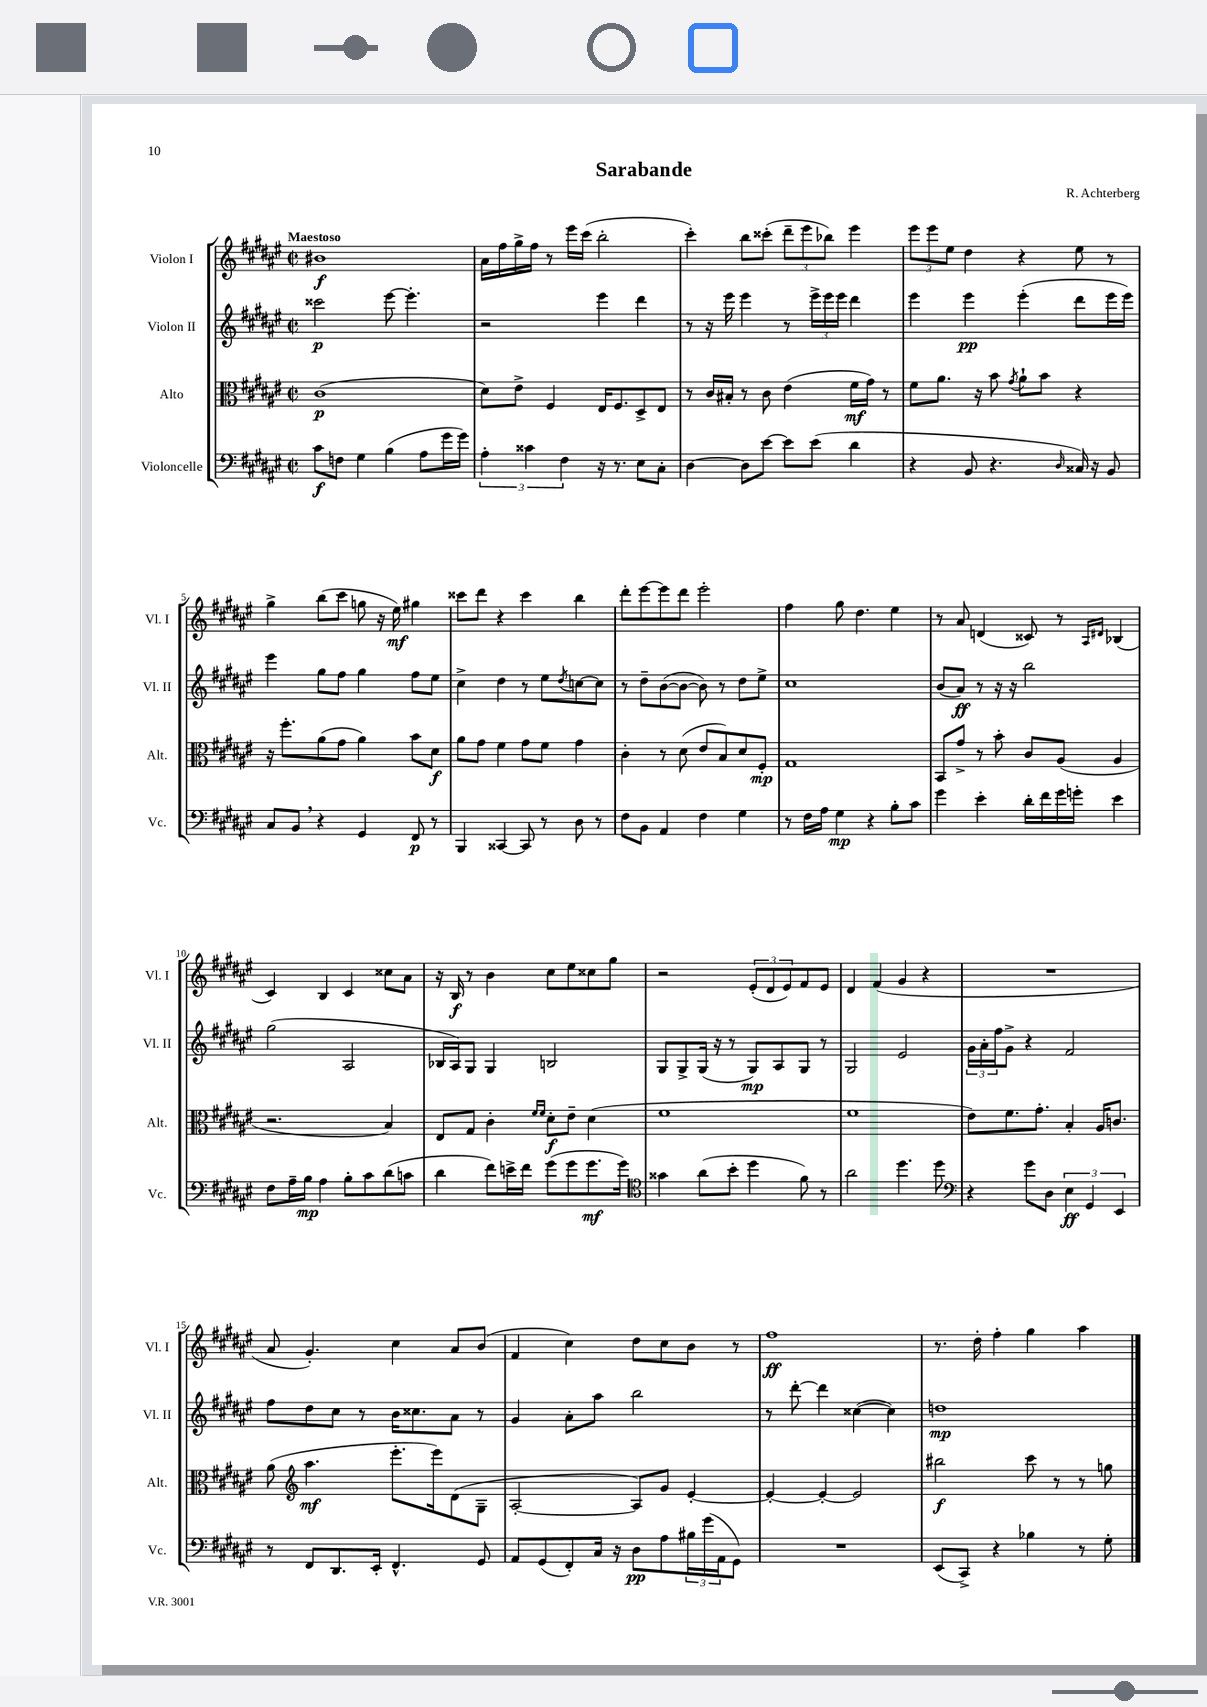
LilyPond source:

\header { title = "Sarabande" composer = "R. Achterberg" }
<<
\new StaffGroup <<
\new Staff = "s0" \with { instrumentName = "Violon I" shortInstrumentName = "Vl. I" } {
    \clef treble \key fis \major \defaultTimeSignature \time 2/2 \tempo "Maestoso"
    bis'1\f |
    ais'16 fis''16 gis''16-> fis''16 r8 eis'''16 cis'''16( b''2-. |
    cis'''4-.) b''8 cisis'''8-.( \tuplet 3/2 { dis'''8-- eis'''8 bes''8) } eis'''4 |
    \tuplet 3/2 { eis'''8 eis'''8 eis''8 } dis''4 r4 eis''8 r8 |
    gis''4-> b''8( cis'''8 g''8 r16 eis''16\mf) gis''4 |
    cisis'''8 dis'''8 r4 cisis'''4 b''4 |
    dis'''8-. eis'''8~ eis'''8 dis'''8 eis'''2-. |
    fis''4 gis''8 dis''4. eis''4 |
    r8 ais'8 d'4( cisis'8) r8 \grace { ais16 dis'16 } bes4( |
    cis'4) b4 cis'4 cisis''8 ais'8 |
    r16 b16\f r8 b'4 cis''8 eis''8 cisis''8 gis''8 |
    r2 \tuplet 3/2 { eis'8-.( dis'8 eis'8) } fis'8 eis'8 |
    dis'4 fis'4( gis'4 r4 |
    R1 |
    ais'8 gis'4.-.) cis''4 ais'8 b'8( |
    fis'4 cis''4) dis''8 cis''8 b'8 r8 |
    fis''1\ff |
    r8. dis''16-. fis''4-. gis''4 ais''4 \bar "|." |
}
\new Staff = "s1" \with { instrumentName = "Violon II" shortInstrumentName = "Vl. II" } {
    \clef treble \key fis \major \defaultTimeSignature \time 2/2
    cisis'''2\p eis'''8~ eis'''4.-. |
    r2 eis'''4 dis'''4 |
    r8 r16 eis'''16 eis'''4 r8 \tuplet 3/2 { eis'''16-> eis'''16 eis'''16 } dis'''4 |
    eis'''4 eis'''4\pp eis'''4-.( dis'''8 eis'''16 eis'''16) |
    eis'''4 gis''8 fis''8 gis''4 fis''8 eis''8 |
    cis''4-> dis''4 r8 eis''8 \acciaccatura { dis''8 } c''8~ c''8 |
    r8 dis''8-- b'8~( b'8~ b'8) r8 dis''8 eis''8-> |
    cis''1 |
    b'8( ais'8\ff) r8 r16 r16 b''2 |
    gis''2( ais2 |
    bes16 ais16) gis8 gis4 b2 |
    gis8 gis8-> gis16( r16 r8 gis8\mp) ais8 gis8 r8 |
    gis2 eis'2 |
    \tuplet 3/2 { gis'16 ais'16-. fis''16 } gis'8-> r4 fis'2 |
    fis''8 dis''8 cis''8 r8 b'16 cisis''8. ais'8 r8 |
    gis'4 ais'8-. ais''8 b''2 |
    r8 dis'''8~-. dis'''4 cisis''4~( cisis''4) |
    d''1\mp \bar "|." |
}
\new Staff = "s2" \with { instrumentName = "Alto" shortInstrumentName = "Alt." } {
    \clef alto \key fis \major \defaultTimeSignature \time 2/2
    cis'1\p( |
    dis'8) eis'8-> fis4 eis16 fis8. dis8-> eis8 |
    r8 cis'16 bis16-. r8 cis'8 eis'4( fis'16\mf gis'16) r8 |
    fis'8 ais'8. r16 b'8 \acciaccatura { gis'8 } ais'8-! b'8 r4 |
    r16 fis''8.-. ais'8( gis'8 ais'4) b'8 dis'8\f |
    ais'8 gis'8 fis'4 gis'8 fis'8 gis'4 |
    cis'4-. r8 dis'8( eis'8 b8) dis'8 fis8-.\mp |
    gis1 |
    b,8 gis'8-> r8 b'8-. cis'8 ais8( ais4 |
    r2. b4) |
    eis8 gis8 cis'4-. \grace { fis'16 fis'16 } dis'8-.\f eis'8-- dis'4( |
    fis'1 |
    fis'1 |
    eis'8) fis'8. gis'8.-. b4-. ais16 c'8. |
    ais'8( \clef treble ais''4.\mf eis'''8.-. eis'''16) dis'8( gis8-- |
    ais2~-. ais8) gis'8 eis'4~-. |
    eis'4~-. eis'4~-. eis'2 |
    bis''2\f cis'''8 r8 r8 g''8 \bar "|." |
}
\new Staff = "s3" \with { instrumentName = "Violoncelle" shortInstrumentName = "Vc." } {
    \clef bass \key fis \major \defaultTimeSignature \time 2/2
    cis'8\f f8 gis4 b4( ais8 gis'16 gis'16) |
    \tuplet 3/2 { ais4-. cisis'4 fis4 } r16 r8. eis8 cis8-. |
    dis4~ dis8 eis'8~ eis'8 eis'8( dis'4 |
    r4 b,8 r4. \grace { dis16 } cisis16) r16 b,8 |
    cis8 b,8 \breathe r4 gis,4 fis,8\p r8 |
    b,,4 cisis,4~ cisis,8 r8 dis8 r8 |
    fis8 b,8 ais,4 fis4 gis4 |
    r8 fis16 ais16 gis4\mp r4 b8-. cis'8 |
    gis'4 eis'4-. dis'16-. fis'16 gis'16 g'16-. eis'4 |
    fis8 ais16-- b16\mp ais4 b8-. cis'8 dis'8( c'8 |
    dis'4 fis'8) e'16-> fis'16 gis'8( gis'8 gis'8.\mf gis'16) |
    \clef tenor gisis'4 ais'8( b'8-. dis''4 fis'8) r8 |
    ais'2 dis''4. dis''8 |
    \clef bass r4 gis'8 dis8 \tuplet 3/2 { eis4\ff gis,4 eis,4 } |
    r8 fis,8 dis,8. eis,16-. fis,4.-^ gis,8 |
    ais,8 gis,8( fis,8-.) cis16 r16 dis8\pp ais8 \tuplet 3/2 { bis16 gis'16( ais,16 } gis,8) |
    R1 |
    eis,8( cis,8->) r4 bes4 r8 gis8-. \bar "|." |
}
>>
>>
